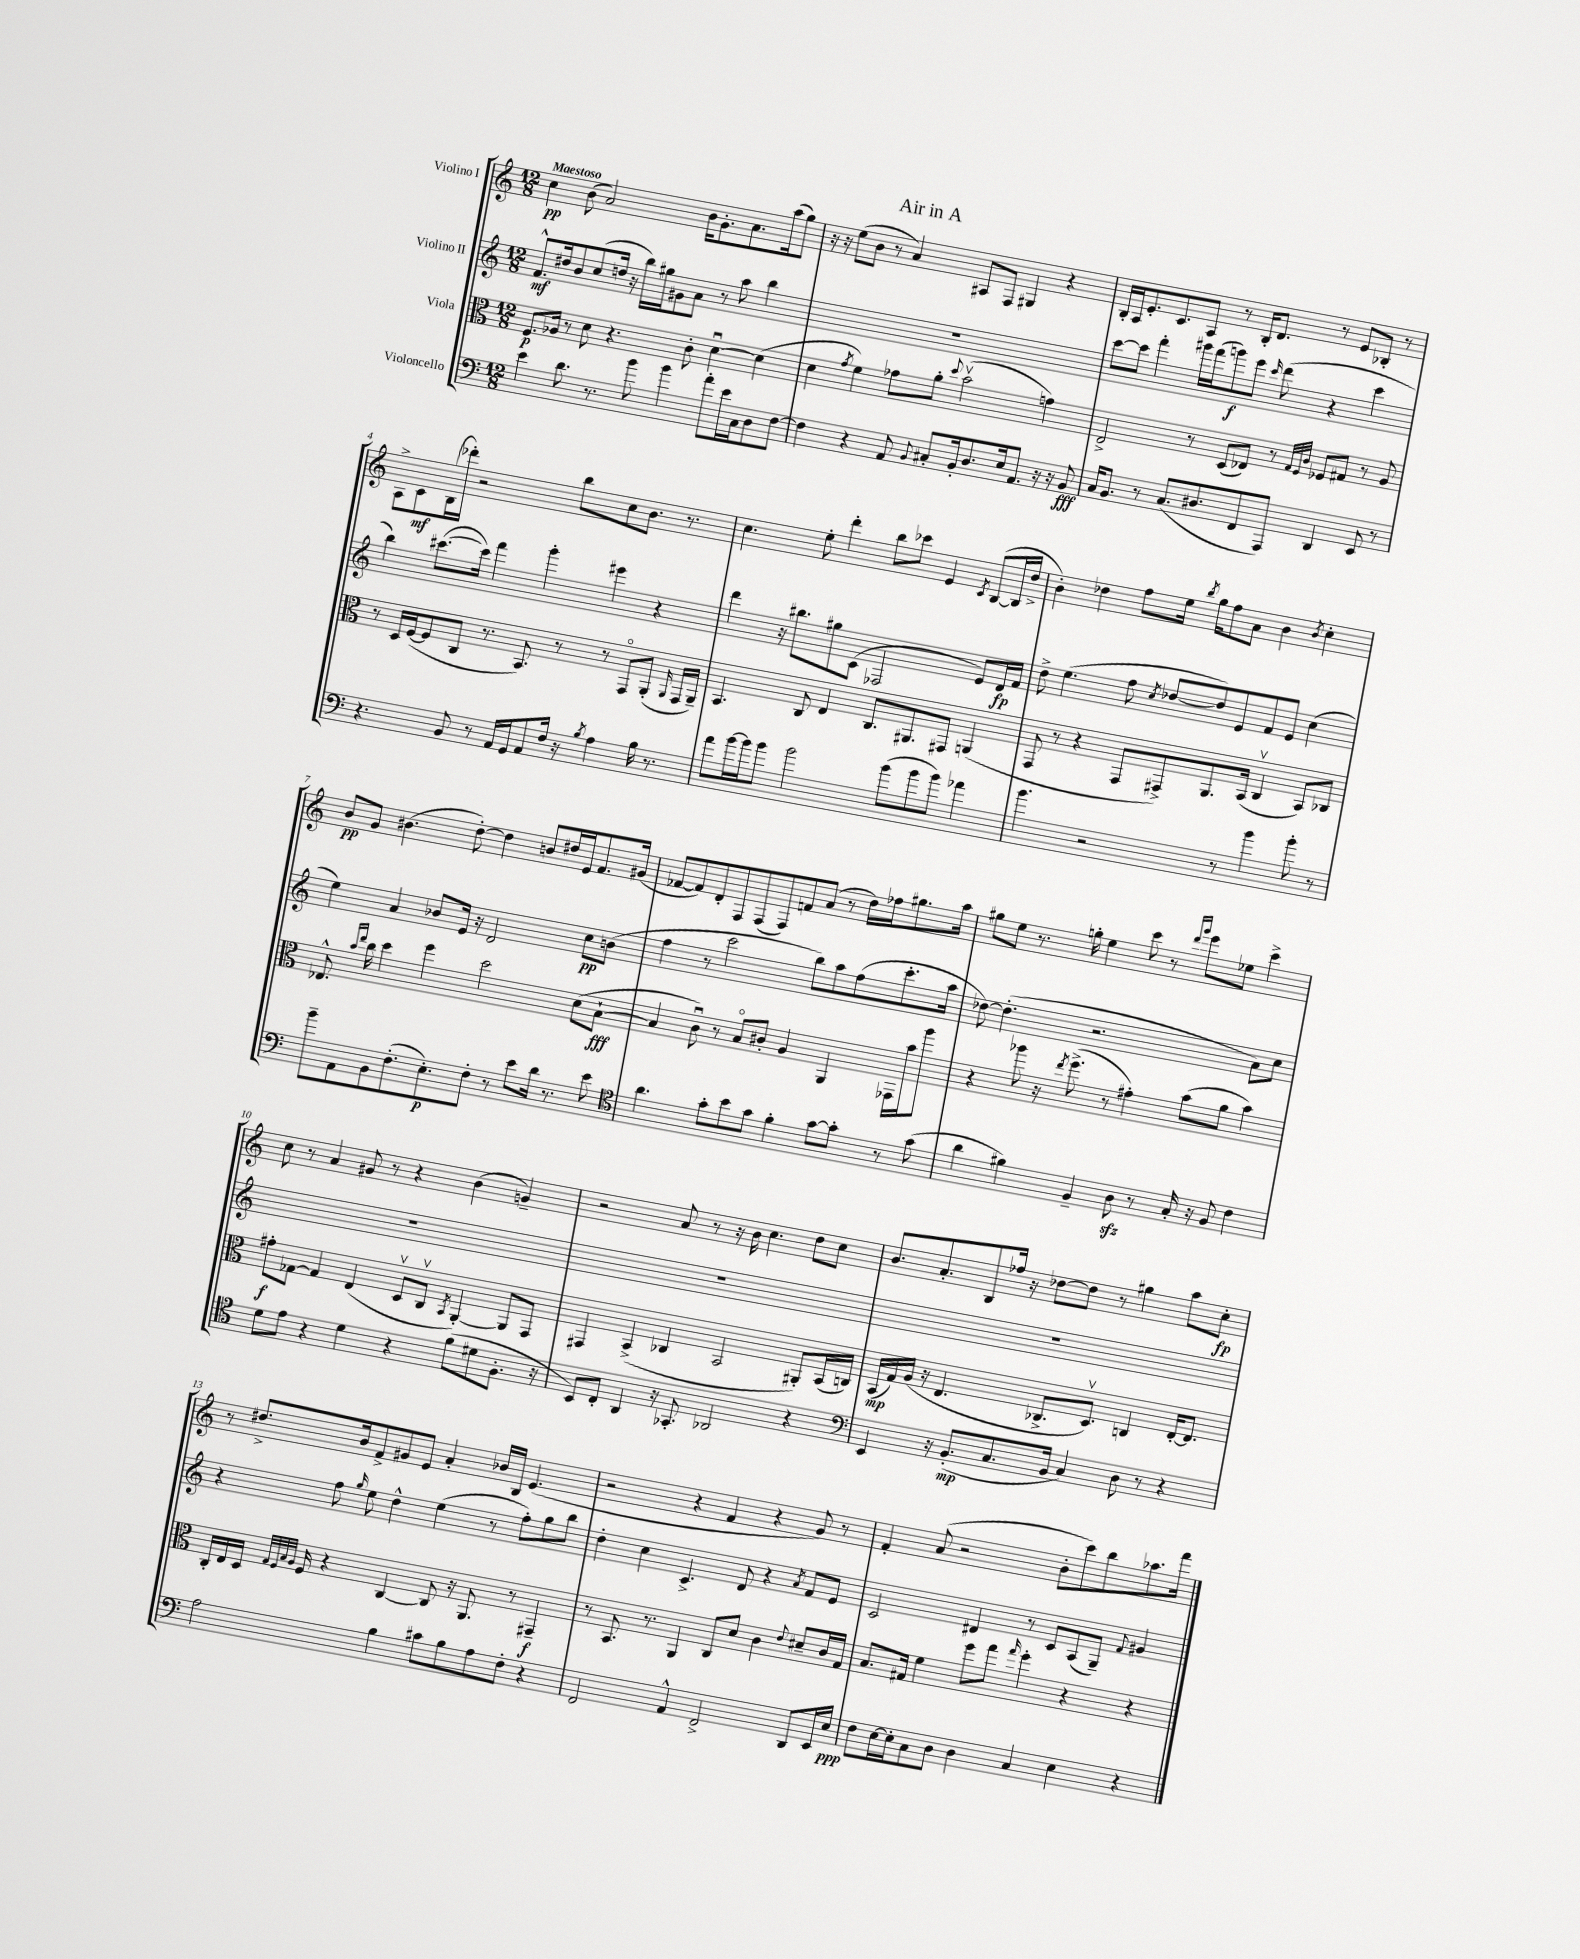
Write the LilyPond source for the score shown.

\header { title = "Air in A" }
<<
\new StaffGroup <<
\new Staff = "s0" \with { instrumentName = "Violino I" } {
    \clef treble \key c \major \numericTimeSignature \time 12/8 \tempo "Maestoso"
    \autoBeamOff c''4\pp b'8( a'2) b'16[ g'8.-. a'8. a''16( g''8]) |
    r16 r16 e''8[( b'8] r8 a'4) ais8[ f8] gis4 r4 |
    b16[-. a16 e'8.-. c'8. a8] r8 b16[-. d'8.] r8 e'8[ bes8]-. r8 |
    a8[-> c'8\mf b16( des'''16]-.) r2 b''8[ c''8 b'8.] r8. |
    c''4. e''8-. d'''4-. b''8[ ces'''8] e'4 \acciaccatura { c'8 } b8[~( b16 d''16]-> |
    b'4-.) des''4 f''8[ e''16] \acciaccatura { b''8 } g''16[ f''8 a'8] b'4 \acciaccatura { b'8 } c''4-. |
    b'8[\pp g'8] bis'4.( d''8~-.) d''4 b'8[ dis''16 e'16 f'8. gis'16]( |
    fes'8[~ fes'8) d'8-. f8 f8( f8) f'8 a'8]( r8 d''16[) fes''16 gis''8. a''16] |
    gis''8[ e''8] r8. g''16-. e''4 c'''8 r8 \grace { d'''16[ g'''16] } e'''8[ ees''8] c'''4-> |
    c''8 r8 a'4 gis'8 r8 r4 b'4( g'4--) |
    r2 a'8 r8 r16 b'16 c''4. d''8[ c''8] |
    b'8.[ a'8.-. b8 fes''16] r16 des''8[~ des''8] r8 gis''4 a''8[ c''8]-.\fp |
    r8 dis''8.[-> b'16 f'8-> gis'8 e'8] a'4-. bes'16[ b16] e'4.( |
    r2 r4 f'4 r4 g'8) r8 |
    f'4-. a'8( r2 b'8[-. c'''8) b''8 aes''8. f'''16] \bar "|." |
}
\new Staff = "s1" \with { instrumentName = "Violino II" } {
    \clef treble \key c \major \numericTimeSignature \time 12/8
    \autoBeamOff f'8.[-^\mf dis''16 b'8 c''8( d''16] r16 b''16[) gis''16 gis'8 a'8] r8 a''8 b''4 |
    R1. |
    c'''8[~ c'''8] f'''4-. gis'''16[ f'''16( g'''8\f) e'''8] \grace { c'''16 } d'''8( r4 c'''4 |
    b''4) cis'''8.[~( cis'''16]) f'''4 g'''4-. eis'''4 r4 |
    d'''4 r16 bis''8.[ gis''8 c'8]( fes2 e'8[) d'16\fp f'16] |
    d''8-> e''4.( f''8 \acciaccatura { c''8 } des''8[~ des''8) e'8 f'8 e'8] c''4( |
    e''4) a'4 bes'8[ e'16] r16 d'2 c''8[\pp b'8]( |
    f''4 r8 c'''2 b''8[) a''8 f''8( c'''8.-. a''16] |
    des''8~) des''4.-.( r2. a'8[) c''8] |
    R1. |
    R1. |
    R1. |
    r4 f''8 \grace { g''16 } e''8 d''4-^ e''4( r8 f''8[-.) g''8 b''8] |
    d''4-. c''4 c'4.-> d'8 r4 \acciaccatura { a'8 } f'8[ e'8] |
    c'2 dis'4 r8 c'8[ a8( g8]--) \appoggiatura { f'8 } gis'4 \bar "|." |
}
\new Staff = "s2" \with { instrumentName = "Viola" } {
    \clef alto \key c \major \numericTimeSignature \time 12/8
    \autoBeamOff f8.[\p aes16] r8 d'8 r4. c'8-. d'4~\downbow d'4( |
    d'4 \acciaccatura { g'8 } f'4) ges'8[ a'8]-. \appoggiatura { d''8 } b'2\upbow( g'4) |
    e2-> r8 d8[( ees8]) r8 \grace { g32[ f32 c'32] } fes8[ gis8] r8 a8 |
    r8 d16[ f16~( f8 c8] r8. b,8.) r8 r8 g,8[\flageolet a,8]-.( \grace { a,16 } g,16[ a,16]--) |
    b,4. c8 e4 c8.[ ais,8. gis,8] a,4( |
    g,8 r8 r4 g,8[ gis,8->) a,8. b,16]( c4\upbow b,8[) ces8] |
    ees8.-^ \grace { b'16[ e''16] } c''16 d''4 f''4 d''2 d'8[( b8]~-!\fff |
    b4 c'8\downbow) r8 b8[\flageolet cis'8]-. a4 a,4 ges,16[ b'16 a''8] |
    r4 aes''8 r16 \acciaccatura { e''8 } f''8.->( r8 gis'4-.) b'8[( a'8] b'4) |
    gis'8[-.\f ges8]~ ges4 e4( d8[\upbow c8]\upbow \acciaccatura { b,8 } a,4~-.) a,8[ g,8] |
    gis,4 b,4->( ces4 b,2 ais,8[-.) b,16( c16]) |
    b,16[\mp( g16) a16]( r16 e4. ces8.[-> d8.]\upbow) c4 e16[~-. e8.] |
    c16[-. e16 d16] \grace { g32[ f32 b32 a32] } f16 r4 c4~ c8 r16 a,8. r8 gis,4--\f |
    r8 b,8. r8. a,4 c8[ d'8] c'4 \appoggiatura { e'8 } dis'8[-- c'16 g16] |
    b8.[ gis16] f'4 f''8[ g''8] \grace { g''16 } f''4-. r4 r4 \bar "|." |
}
\new Staff = "s3" \with { instrumentName = "Violoncello" } {
    \clef bass \key c \major \numericTimeSignature \time 12/8
    \autoBeamOff e'4 d'8. r8. b'8 b'4 a'8[-. e'16 c16 d8 f8]~ |
    f4 r4 a,8 \appoggiatura { b,8 } cis8[-. b,16-. d8. e16 a,8.] r16 r16 b,8\fff |
    c16[ b,8.] r8 c8.[( dis8. f,8 a,,8]) d,4 e,8 r8 |
    r4. b,8 r8 a,16[ g,16 a,8 f16] r16 \acciaccatura { b8 } a4 b16 r8. |
    a'8[ b'16~ b'16 b'8] b'2 b'8[( b'8 b'8]) aes'4 |
    b'4. r2 r8 b'4 b'8-. r8 |
    b'8[-- a,8 b,8 f8.-.( e8.-.\p) f8]-. r8 e'8[ d'16] r8. e'8 |
    \clef tenor a'4. g'8[-. b'8 g'8] f'4-. g'8[~ g'8]-. r8 g'8( |
    a'4 fis'4) f4-- a8\sfz r8 g16-. r16 f8 c'4 |
    d'8[ e'8] r4 d'4 r4 f'8[( dis'8 f8.]-. r16 |
    b,8[) c8]-. a,4 r16 ges,8.-. aes,2 r4 |
    \clef bass e,4 r16 b,8.[-.\mp( c8. b,16] c4) d8 r8 r4 |
    a2 b4 cis'8[ b8 a8 f8]-. r4 |
    f,2 a,4-^ f,2-> d,8[ e,16 e16]\ppp |
    f8[ e16~ e16-. c8 d8] d4 c4 e4 r4 \bar "|." |
}
>>
>>
